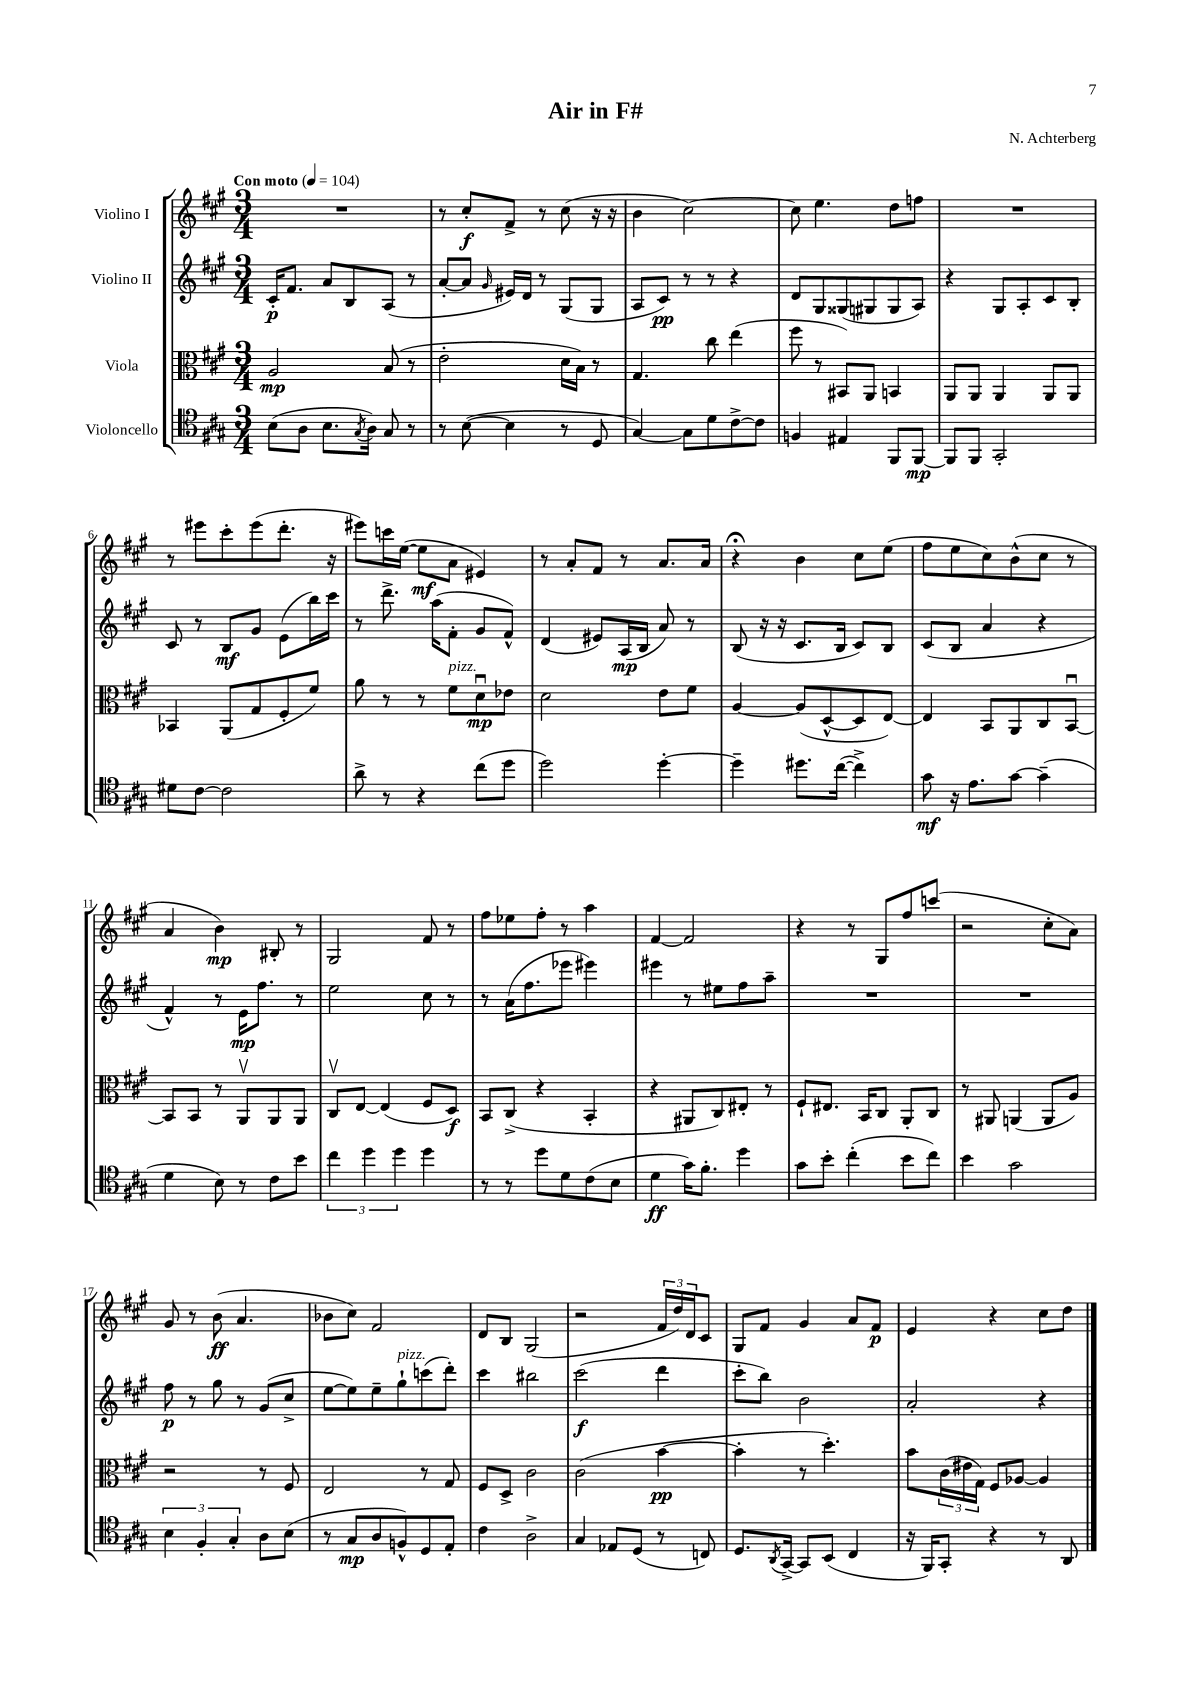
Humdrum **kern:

**kern	**dynam	**kern	**dynam	**kern	**dynam	**kern	**dynam
*part4	*part4	*part3	*part3	*part2	*part2	*part1	*part1
*staff4	*staff4	*staff3	*staff3	*staff2	*staff2	*staff1	*staff1
*I"Violoncello	*	*I"Viola	*	*I"Violino II	*	*I"Violino I	*
*clefC4	*	*clefC3	*	*clefG2	*	*clefG2	*
*k[f#c#g#]	*	*k[f#c#g#]	*	*k[f#c#g#]	*	*k[f#c#g#]	*
*M3/4	*	*M3/4	*	*M3/4	*	*M3/4	*
*MM104	*	*MM104	*	*MM104	*	*MM104	*
=1	=1	=1	=1	=1	=1	=1	=1
!	!	!	!	!	!	!LO:TX:a:B:t=Con moto	!
(8B\L	.	2A/	mp	16c#'/KL	p	2.r	.
.	.	.	.	8.f#/J	.	.	.
8A\J	.	.	.	.	.	.	.
8.B\L	.	.	.	8a/L	.	.	.
.	.	.	.	8B/	.	.	.
8qG#/	.	.	.	.	.	.	.
16A\Jk)	.	.	.	.	.	.	.
8G#/	.	(8B/	.	(8A/J	.	.	.
8r	.	8r	.	8r	.	.	.
=2	=2	=2	=2	=2	=2	=2	=2
8r	.	2e'\	.	[8a'/L	.	8r	.
([8B\	.	.	.	8a/J]	.	8cc#'/L	f
.	.	.	.	16qqg#/	.	.	.
4B\]	.	.	.	16e#X/LL)	.	8f#^/J	.
.	.	.	.	16d/JJ	.	.	.
.	.	.	.	8r	.	8r	.
8r	.	16d\LL	.	(8G#/L	.	(8cc#\	.
.	.	16B\JJ)	.	.	.	.	.
8D/	.	8r	.	8G#/J	.	16r	.
.	.	.	.	.	.	16r	.
=3	=3	=3	=3	=3	=3	=3	=3
[4G#/)	.	4.G#/	.	8A/L	.	4b\	.
.	.	.	.	8c#/J)	pp	.	.
8G#\L]	.	.	.	8r	.	[2cc#\)	.
8d\	.	8cc#\	.	8r	.	.	.
[8c#^\	.	(4ee\	.	4r	.	.	.
8c#\J]	.	.	.	.	.	.	.
=4	=4	=4	=4	=4	=4	=4	=4
4Fn/	.	8ff#\	.	8d/L	.	8cc#\]	.
.	.	8r	.	8G#/	.	4.ee\	.
4E#X/	.	8BB#X/L)	.	(8G##X/	.	.	.
.	.	8AA/J	.	8G#X/	.	.	.
8FF#/L	.	4BBn/	.	8G#/	.	8dd\L	.
[8FF#/J	mp	.	.	8A/J)	.	8ffn\J	.
=5	=5	=5	=5	=5	=5	=5	=5
8FF#/L]	.	8AA/L	.	4r	.	2.r	.
8FF#/J	.	8AA/J	.	.	.	.	.
2GG#'/	.	4AA/	.	8G#/L	.	.	.
.	.	.	.	8A'/	.	.	.
.	.	8AA/L	.	8c#/	.	.	.
.	.	8AA/J	.	8B'/J	.	.	.
!!LO:LB:g=z
=6	=6	=6	=6	=6	=6	=6	=6
8d#X\L	.	4BB-X/	.	8c#/	.	8r	.
[8c#\J	.	.	.	8r	.	8eee#X\L	.
2c#\]	.	(8AA/L	.	8B/L	mf	8ccc#'\	.
.	.	8G#/	.	8g#/J	.	(8eee#\	.
.	.	8F#'/	.	(8e\L	.	8.ddd'\J	.
.	.	8f#/J)	.	16bb\L)	.	.	.
.	.	.	.	16ccc#\JJ	.	16r	.
=7	=7	=7	=7	=7	=7	=7	=7
8a^\	.	8a\	.	8r	.	8eee#X\L)	.
8r	.	8r	.	8.ddd^\	.	16cccn\L	.
.	.	.	.	.	.	([16ee\JJ	.
4r	.	8r	.	.	.	8ee\L]	mf
.	.	.	.	(16aa\KL	.	.	.
!	!	!LO:TX:a:i:t=pizz.	!	!	!	!	!
.	.	8f#\L	.	8f#'\J	.	8a\J	.
(8cc#\L	.	8du\	mp	8g#/L	.	4e#X/)	.
8dd\J	.	8e-X\J	.	8f#^^/J)	.	.	.
=8	=8	=8	=8	=8	=8	=8	=8
2dd\)	.	2d\	.	(4d/	.	8r	.
.	.	.	.	.	.	8a'/L	.
.	.	.	.	8e#X/L)	.	8f#/J	.
.	.	.	.	(16A/L	mp	8r	.
.	.	.	.	16B/JJ	.	.	.
[4dd'\	.	8e\L	.	8a/)	.	8.a/L	.
.	.	8f#\J	.	8r	.	.	.
.	.	.	.	.	.	16a/Jk	.
=9	=9	=9	=9	=9	=9	=9	=9
4dd~\]	.	[4A/	.	(8B/	.	4r;<	.
.	.	.	.	16r	.	.	.
.	.	.	.	16r	.	.	.
8.dd#X\L	.	(8A/L]	.	8.c#/L	.	4b\	.
.	.	[8D^^/	.	.	.	.	.
([16cc#\Jk	.	.	.	16B/Jk	.	.	.
4cc#^\])	.	8D/]	.	8c#/L)	.	8cc#\L	.
.	.	[8E/J)	.	8B/J	.	(8ee\J	.
=10	=10	=10	=10	=10	=10	=10	=10
8g#\	mf	4E/]	.	(8c#/L	.	8ff#\L	.
16r	.	.	.	8B/J	.	8ee\	.
8.e\L	.	.	.	.	.	.	.
.	.	8BB/L	.	4a/	.	8cc#\)	.
[8g#\J	.	8AA/	.	.	.	(8b^^\	.
(4g#~\]	.	8C#/	.	4r	.	8cc#\J	.
.	.	[8BBu/J	.	.	.	8r	.
!!LO:LB:g=z
=11	=11	=11	=11	=11	=11	=11	=11
4d\	.	8BB/L]	.	4f#^^/)	.	4a/	.
.	.	8BB/J	.	.	.	.	.
8B\)	.	8r	.	8r	.	4b\)	mp
8r	.	8AAv/L	.	16e\KL	mp	.	.
.	.	.	.	8.ff#\J	.	.	.
8c#\L	.	8AA/	.	.	.	8B#X'/	.
8b\J	.	8AA/J	.	8r	.	8r	.
=12	=12	=12	=12	=12	=12	=12	=12
6cc#\	.	8C#v/L	.	2ee\	.	2G#/	.
.	.	[8E/J	.	.	.	.	.
6dd\	.	.	.	.	.	.	.
.	.	(4E/]	.	.	.	.	.
6dd\	.	.	.	.	.	.	.
4dd\	.	8F#/L	.	8cc#\	.	8f#/	.
.	.	8D/J)	f	8r	.	8r	.
=13	=13	=13	=13	=13	=13	=13	=13
8r	.	8BB/L	.	8r	.	8ff#\L	.
8r	.	(8C#^/J	.	(16a\KL	.	8ee-X\	.
.	.	.	.	8.ff#\	.	.	.
8dd\L	.	4r	.	.	.	8ff#'\J	.
8d\	.	.	.	8eee-X\J	.	8r	.
(8c#\	.	4BB'/	.	4eee#X\)	.	4aa\	.
8B\J	.	.	.	.	.	.	.
=14	=14	=14	=14	=14	=14	=14	=14
4d\	ff	4r	.	4eee#X\	.	[4f#/	.
16g#\KL)	.	8AA#X/L	.	8r	.	2f#/]	.
8.f#'\J	.	.	.	.	.	.	.
.	.	8C#/)	.	8ee#X\L	.	.	.
4dd\	.	8E#X'/J	.	8ff#\	.	.	.
.	.	8r	.	8aa~\J	.	.	.
=15	=15	=15	=15	=15	=15	=15	=15
8g#\L	.	8F#`/L	.	2.r	.	4r	.
8b'\J	.	8.E#X/J	.	.	.	.	.
(4cc#'\	.	.	.	.	.	8r	.
.	.	16BB/KL	.	.	.	.	.
.	.	8C#/J	.	.	.	8G#/L	.
8b\L	.	8AA'/L	.	.	.	8ff#/	.
8cc#\J)	.	8C#/J	.	.	.	(8cccn/J	.
=16	=16	=16	=16	=16	=16	=16	=16
4b\	.	8r	.	2.r	.	2r	.
.	.	8AA#X/	.	.	.	.	.
2g#\	.	(4AAn/	.	.	.	.	.
.	.	8AA/L	.	.	.	8cc#'\L	.
.	.	8A/J)	.	.	.	8a\J)	.
!!LO:LB:g=z
=17	=17	=17	=17	=17	=17	=17	=17
6B\	.	2r	.	8ff#\	p	8g#/	.
.	.	.	.	8r	.	8r	.
6F#'/	.	.	.	.	.	.	.
.	.	.	.	8gg#\	.	(8b\	ff
6G#'/	.	.	.	.	.	.	.
.	.	.	.	8r	.	4.a/	.
8A\L	.	8r	.	(8g#/L	.	.	.
(8B\J	.	8F#/	.	8cc#^/J	.	.	.
=18	=18	=18	=18	=18	=18	=18	=18
8r	.	2E/	.	[8ee\L	.	8b-X\L	.
8G#/L	mp	.	.	8ee\])	.	8cc#\J)	.
8A/	.	.	.	8ee~\	.	2f#/	.
!	!	!	!	!LO:TX:a:i:t=pizz.	!	!	!
8Fn^^/)	.	.	.	8gg#`\	.	.	.
8D/	.	8r	.	(8cccn\	.	.	.
8E'/J	.	8G#/	.	8ddd'\J)	.	.	.
=19	=19	=19	=19	=19	=19	=19	=19
4c#\	.	8F#/L	.	4ccc#\	.	8d/L	.
.	.	8D^/J	.	.	.	8B/J	.
2A^\	.	2c#\	.	2bb#X\	.	(2G#/	.
=20	=20	=20	=20	=20	=20	=20	=20
4G#/	.	(2c#\	.	(2ccc#\	f	2r	.
8E-X/L	.	.	.	.	.	.	.
(8D/J	.	.	.	.	.	.	.
8r	.	[4b\	pp	4ddd\	.	24f#/LL	.
.	.	.	.	.	.	24dd/)	.
.	.	.	.	.	.	24d/J	.
8Cn/)	.	.	.	.	.	8c#/J	.
=21	=21	=21	=21	=21	=21	=21	=21
8.D/L	.	4b'\]	.	8ccc#'\L	.	8G#/L	.
.	.	.	.	8bb\J)	.	8f#/J	.
8qAA/	.	.	.	.	.	.	.
[16GG#^/Jk	.	.	.	.	.	.	.
8GG#/L]	.	8r	.	2b\	.	4g#/	.
(8BB/J	.	4.dd'\)	.	.	.	.	.
4C#/	.	.	.	.	.	8a/L	.
.	.	.	.	.	.	8f#/J	p
=22	=22	=22	=22	=22	=22	=22	=22
16r	.	8b\L	.	2a'/	.	4e/	.
16FF#/KL)	.	.	.	.	.	.	.
8GG#'/J	.	(24c#\L	.	.	.	.	.
.	.	24e#X\	.	.	.	.	.
.	.	24G#\JJ)	.	.	.	.	.
4r	.	8F#/L	.	.	.	4r	.
.	.	[8A-X/J	.	.	.	.	.
8r	.	4A-/]	.	4r	.	8cc#\L	.
8AA/	.	.	.	.	.	8dd\J	.
==	==	==	==	==	==	==	==
*-	*-	*-	*-	*-	*-	*-	*-
